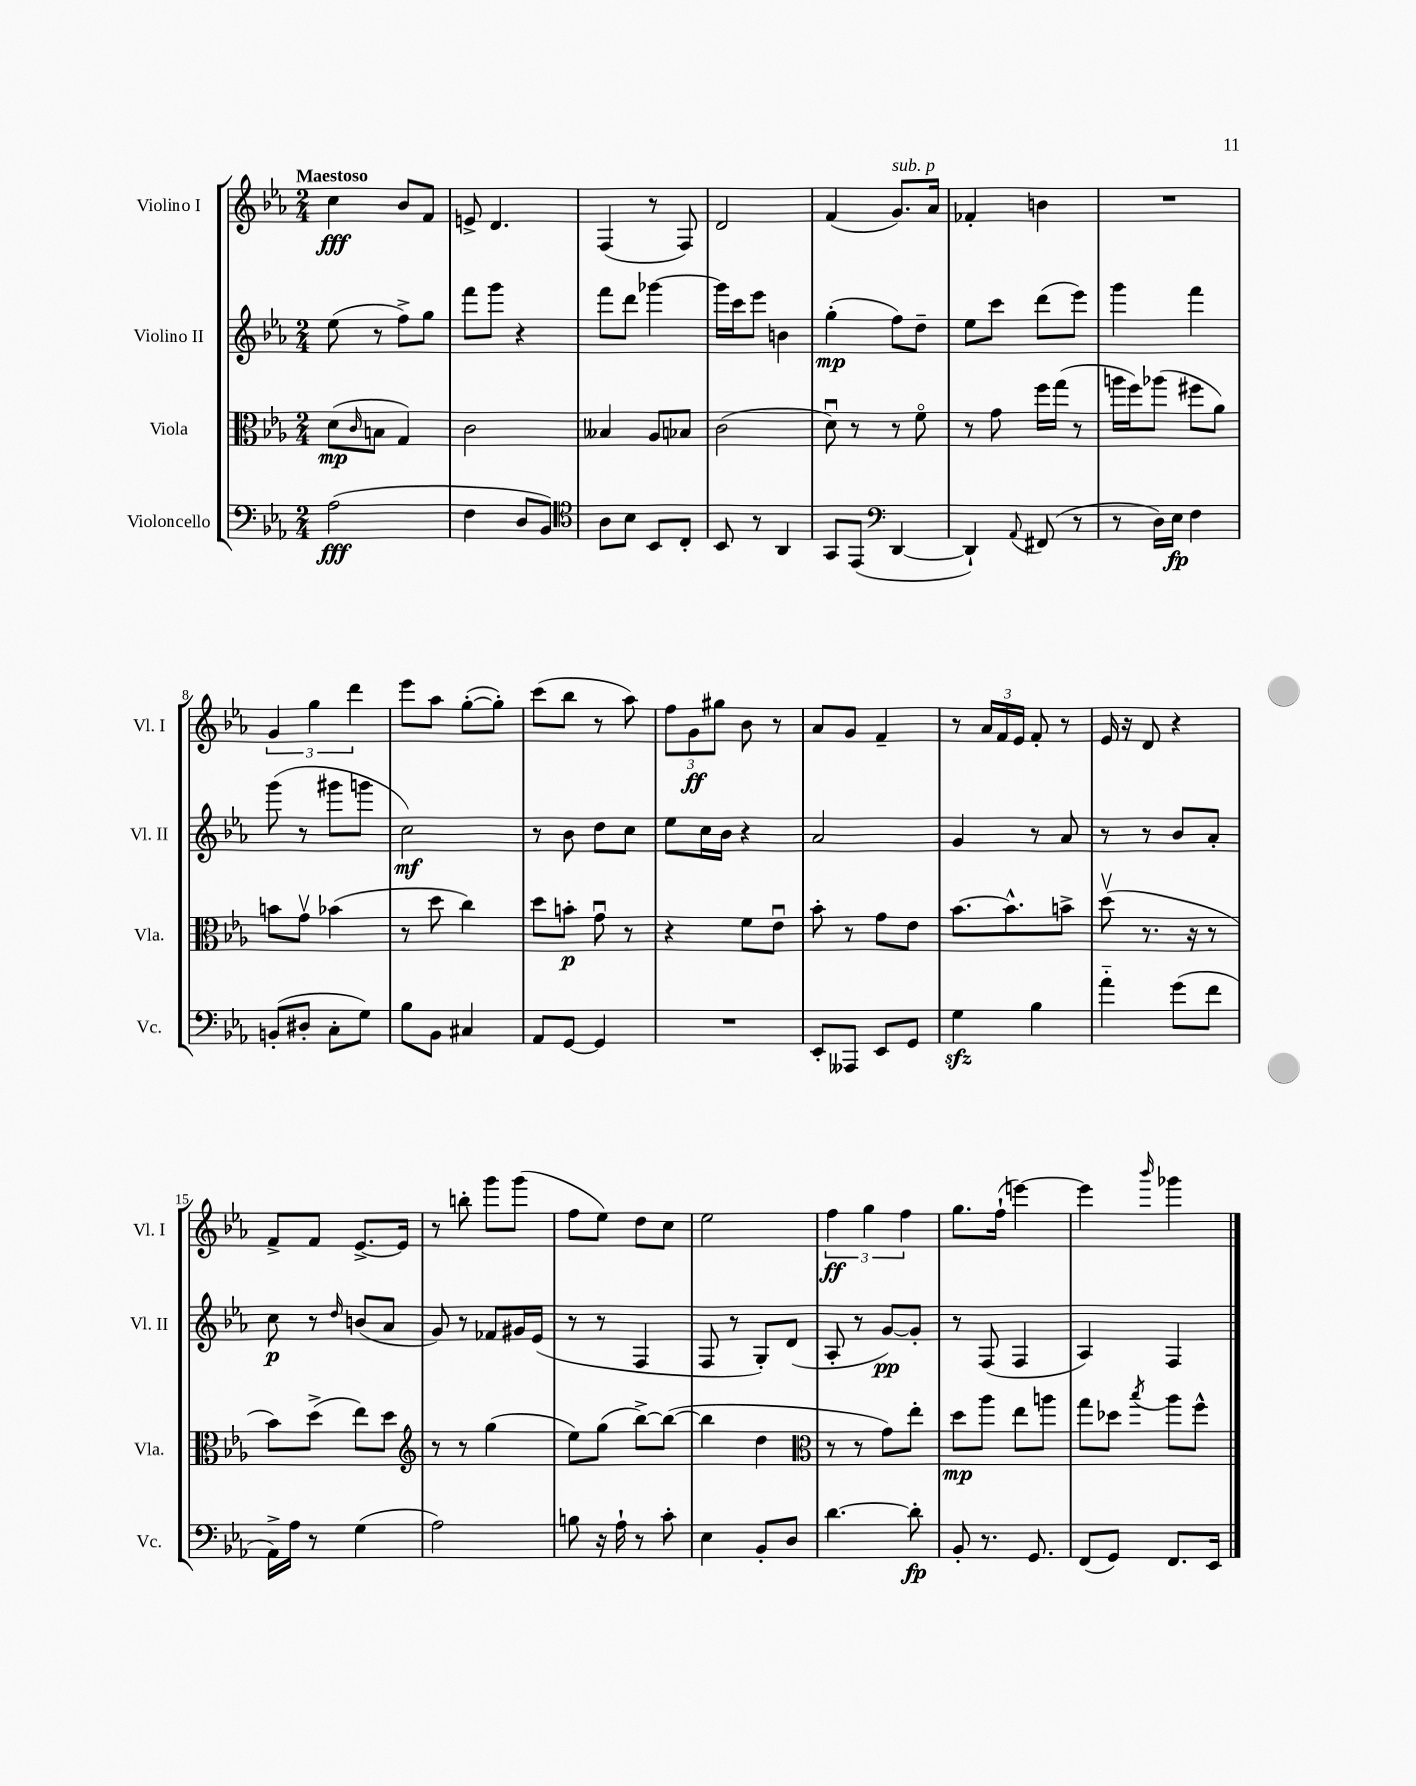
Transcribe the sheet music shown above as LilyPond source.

<<
\new StaffGroup <<
\new Staff = "s0" \with { instrumentName = "Violino I" shortInstrumentName = "Vl. I" } {
    \clef treble \key ees \major \numericTimeSignature \time 2/4 \tempo "Maestoso"
    c''4\fff bes'8 f'8 |
    e'8-> d'4. |
    f4( r8 f8) |
    d'2 |
    f'4( g'8.^\markup { \italic "sub. p" }) aes'16 |
    fes'4-. b'4 |
    R2 |
    \tuplet 3/2 { g'4 g''4 d'''4 } |
    ees'''8 aes''8 g''8~-.( g''8-.) |
    c'''8( bes''8 r8 aes''8) |
    \tuplet 3/2 { f''8 g'8\ff gis''8 } bes'8 r8 |
    aes'8 g'8 f'4-- |
    r8 \tuplet 3/2 { aes'16 f'16 ees'16 } f'8-. r8 |
    ees'16 r16 d'8 r4 |
    f'8-> f'8 ees'8.~-> ees'16 |
    r8 b''8-. g'''8 g'''8( |
    f''8 ees''8) d''8 c''8 |
    ees''2 |
    \tuplet 3/2 { f''4\ff g''4 f''4 } |
    g''8. f''16-!( e'''4~) |
    e'''4 \grace { bes'''16 } ges'''4 \bar "|." |
}
\new Staff = "s1" \with { instrumentName = "Violino II" shortInstrumentName = "Vl. II" } {
    \clef treble \key ees \major \numericTimeSignature \time 2/4
    ees''8( r8 f''8->) g''8 |
    f'''8 g'''8 r4 |
    f'''8 d'''8 ges'''4~ |
    ges'''16 c'''16 ees'''8 b'4 |
    g''4-.\mp( f''8) d''8-- |
    ees''8 c'''8 d'''8( ees'''8) |
    g'''4 f'''4 |
    g'''8( r8 gis'''8 g'''8 |
    c''2\mf) |
    r8 bes'8 d''8 c''8 |
    ees''8 c''16 bes'16 r4 |
    aes'2 |
    g'4 r8 aes'8 |
    r8 r8 bes'8 aes'8-. |
    c''8\p r8 \grace { d''16 } b'8( aes'8 |
    g'8) r8 fes'8 gis'16 ees'16( |
    r8 r8 f4 |
    f8 r8 g8-.) d'8( |
    aes8-. r8 g'8~\pp) g'8-. |
    r8 f8( f4 |
    aes4) f4 \bar "|." |
}
\new Staff = "s2" \with { instrumentName = "Viola" shortInstrumentName = "Vla." } {
    \clef alto \key ees \major \numericTimeSignature \time 2/4
    d'8\mp( \grace { c'16 } b8 g4) |
    c'2 |
    beses4 aes8 bes8 |
    c'2( |
    d'8\downbow) r8 r8 f'8\flageolet |
    r8 g'8 f''16 g''16( r8 |
    a''16 f''16) aes''8( fis''8 aes'8) |
    b'8 g'8\upbow bes'4( |
    r8 d''8 c''4) |
    d''8 b'8-.\p g'8\downbow r8 |
    r4 f'8 ees'8\downbow |
    bes'8-. r8 g'8 ees'8 |
    bes'8.~ bes'8.-^ b'8-> |
    d''8\upbow( r8. r16 r8 |
    bes'8) d''8->( ees''8) d''8 |
    \clef treble r8 r8 g''4( |
    ees''8) g''8( bes''8~->) bes''8~( |
    bes''4 d''4 |
    \clef alto r8 r8 g'8) ees''8-. |
    d''8\mp aes''8 ees''8 a''8 |
    g''8 des''8 \acciaccatura { bes''8 } aes''8 f''8-^ \bar "|." |
}
\new Staff = "s3" \with { instrumentName = "Violoncello" shortInstrumentName = "Vc." } {
    \clef bass \key ees \major \numericTimeSignature \time 2/4
    aes2\fff( |
    f4 d8 bes,8) |
    \clef tenor aes8 bes8 bes,8 c8-. |
    bes,8 r8 aes,4 |
    g,8 ees,8( \clef bass d,4~ |
    d,4-!) \appoggiatura { aes,8 } fis,8( r8 |
    r8 d16) ees16\fp f4 |
    b,8-.( dis8-. c8-. g8) |
    bes8 bes,8 cis4 |
    aes,8 g,8~ g,4 |
    R2 |
    ees,8-. aeses,,8 ees,8 g,8 |
    g4\sfz bes4 |
    aes'4-_ g'8( f'8 |
    aes,16->) aes16 r8 g4( |
    aes2) |
    b8 r16 aes16-! r8 c'8-. |
    ees4 bes,8-. d8 |
    d'4.~ d'8-.\fp |
    bes,8-. r8. g,8. |
    f,8( g,8) f,8. ees,16 \bar "|." |
}
>>
>>
